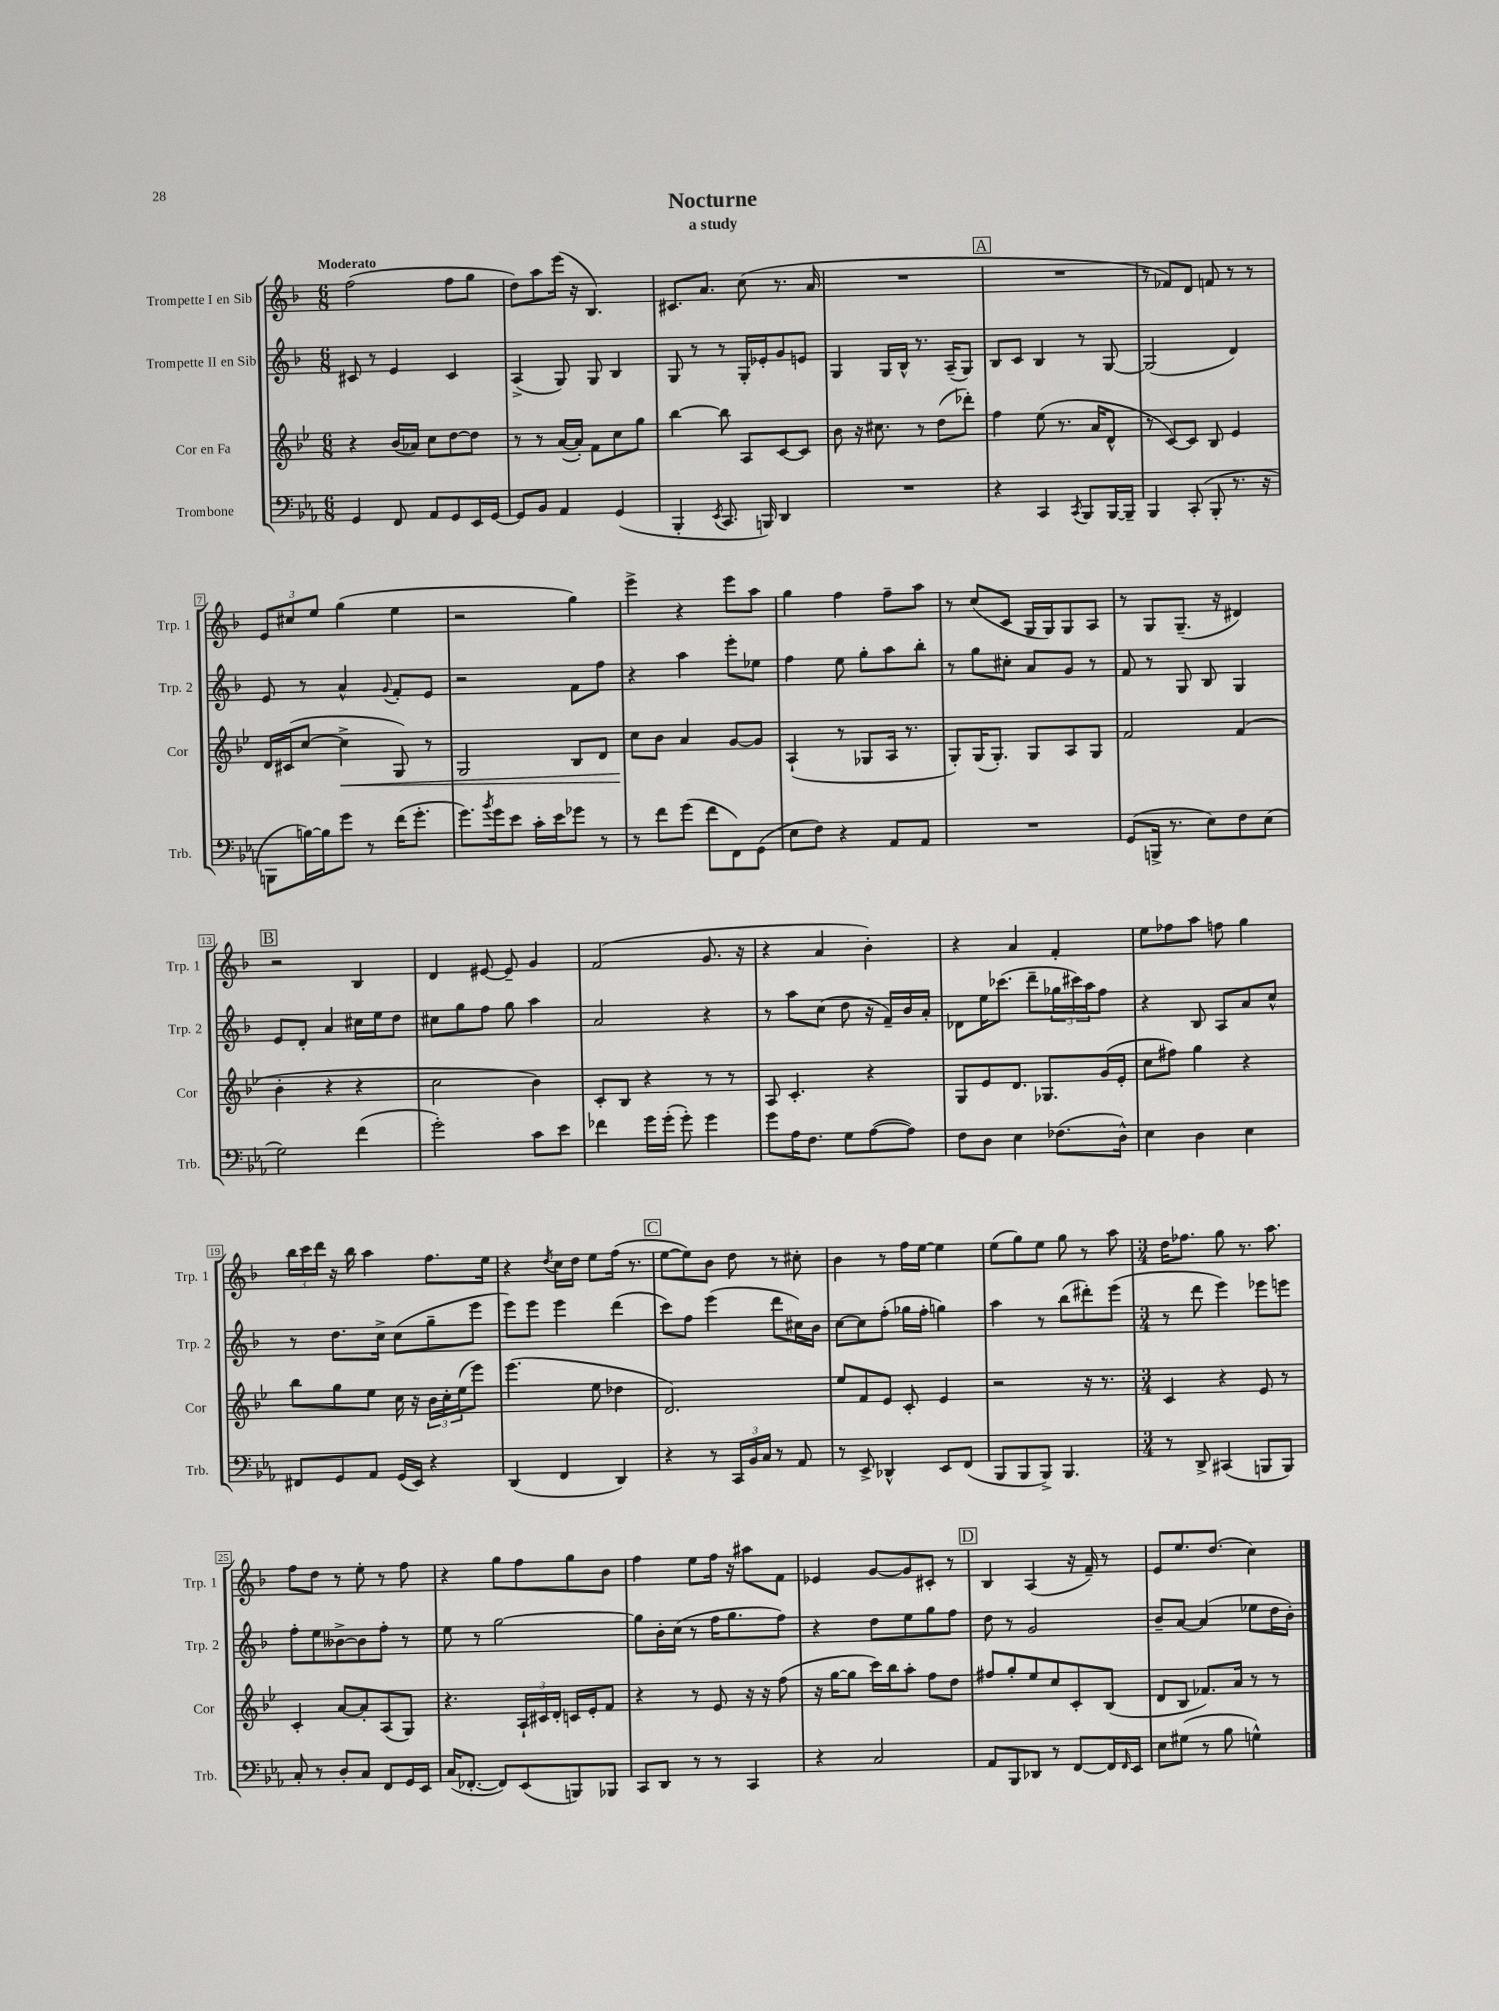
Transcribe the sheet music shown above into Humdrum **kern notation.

**kern	**kern	**dynam	**kern	**kern
*part4	*part3	*part3	*part2	*part1
*staff4	*staff3	*staff3	*staff2	*staff1
*I"Trombone	*I"Cor en Fa	*	*I"Trompette II en Sib	*I"Trompette I en Sib
*I'Trb.	*I'Cor	*	*I'Trp. 2	*I'Trp. 1
*clefF4	*clefG2	*	*clefG2	*clefG2
*k[b-e-a-]	*k[b-e-]	*	*k[b-]	*k[b-]
*M6/8	*M6/8	*	*M6/8	*M6/8
=1	=1	=1	=1	=1
!	!	!	!	!LO:TX:a:B:t=Moderato
4GG/	4r	.	8c#X/	(2ff\
.	.	.	8r	.
8FF/	(16b-/LL	.	4e/	.
.	16a-X/JJ)	.	.	.
8AA-/L	8cc\L	.	.	.
8GG/	[8dd\	.	4c#/	8ff\L
16EE-/L	8dd\J]	.	.	8gg\J
[16GG/JJ	.	.	.	.
=2	=2	=2	=2	=2
8GG/L]	8r	.	(4A^/	8dd\L)
8BB-/J	8r	.	.	8aa\
4AA-/	([16a/LL	.	8G/)	(16eee\Jk
.	16a'/JJ])	.	.	16r
.	8f\L	.	8G/	4.B-/)
(4GG/	8cc\	.	4B-/	.
.	8gg\J	.	.	.
=3	=3	=3	=3	=3
4BBB-'/	[4bb-\	.	8G/	8.c#X/L
.	.	.	8r	.
.	.	.	.	8.a/J
8qEE-/	.	.	.	.
8.CC/	8bb-\]	.	8r	.
.	8A/L	.	16G'/LL	(8cc\
16BBBn/)	.	.	16e-X'/J	.
4DD/	[8c/	.	8g/	8.r
.	8c/J]	.	8en/J	.
.	.	.	.	16a/
=4	=4	=4	=4	=4
2.r	8b-\	.	4G/	2.r
.	16r	.	.	.
.	8.cc#X\	.	.	.
.	.	.	16G/LL	.
.	.	.	16B-^^/JJ	.
.	8r	.	8.r	.
.	(8dd\L	.	.	.
.	.	.	(16A~/KL	.
.	8ddd-X'\J)	.	8G/J)	.
!!LO:REH:place=s1:t=A
=5	=5	=5	=5	=5
4r	4ff\	.	8B-/L	2.r
.	.	.	8c/J	.
4CC/	(8ee-\	.	4B-/	.
.	8.r	.	.	.
8qCC/	.	.	.	.
8BBB-/L	.	.	8r	.
.	16a/KL	.	.	.
[16BBB-/L	8d^^/J	.	[8G/	.
16BBB-~/JJ]	.	.	.	.
=6	=6	=6	=6	=6
4BBB-/	8r	.	(2G/]	8r
.	[8c/L)	.	.	8f-X/L)
(8CC'/	8c/J]	.	.	8d/J
8BBB-'/	8B-/	.	.	8fn/
8.r	4e-/	.	4d/)	8r
.	.	.	.	8r
16r	.	.	.	.
!!LO:LB:g=z
=7	=7	=7	=7	=7
8BBBn\L	16d/LL	.	8e/	12e/L
.	(16c#X/J	.	.	.
.	.	.	.	12cc#X/
[16Bn\L)	[8cc/J	.	8r	.
.	.	.	.	12ee/J
16B\J]	.	.	.	.
!	!	!LO:HP:b	!	!
8g\J	4cc^\]	<	4a^^/	(4gg\
8r	.	.	.	.
.	.	.	8qqg/	.
(16f\KL	8G/)	.	8f'/L	4ee\
8.g'\J	.	.	.	.
.	8r	.	8e/J	.
=8	=8	=8	=8	=8
8.g\L)	2G/	.	2r	2r
8qb-/	.	.	.	.
16g\k	.	.	.	.
8e-\J	.	.	.	.
16c'\LL	.	.	.	.
16e-\J	.	.	.	.
8g-X\J	8B-/L	.	8f\L	4gg\)
8r	8d/J	.	8ff\J	.
=9	=9	=9	=9	=9
8r	8cc\L	.	4r	4eee^\
8f\L	8b-\J	[	.	.
(8g\J	4a/	.	4aa\	4r
8f\L	.	.	.	.
8FF\)	[8g/L	.	8eee'\L	8eee\L
(8GG\J	8g/J]	.	8ee-X\J	8aa\J
=10	=10	=10	=10	=10
8E-\L	(4A`/	.	4ff\	4gg\
8F\J)	.	.	.	.
4r	8r	.	8ee\	4ff\
.	8G-X/L	.	8gg'\L	.
8AA-/L	16A/Jk	.	8aa\	8ff~\L
.	8.r	.	.	.
8AA-/J	.	.	8bb-'\J	8aa\J
=11	=11	=11	=11	=11
2.r	8G'/L)	.	8r	8r
.	(16G/K	.	8gg\L	(8cc/L
.	8.G'/J)	.	.	.
.	.	.	8cc#X'\J	8c/J
.	8G/L	.	8a/L	16G/LL
.	.	.	.	16G/J)
.	8A/	.	8g/J	8G/
.	8G/J	.	8r	8A/J
=12	=12	=12	=12	=12
(8GG/L	2f/	.	8f/	8r
16BBBn^/Jk	.	.	8r	8G/L
8.r	.	.	.	.
.	.	.	8G/	(8.G~/J
8E-\L)	.	.	8B-/	.
.	.	.	.	16r
8F\	(4f/	.	4G/	4d#X/)
(8E-\J	.	.	.	.
!!LO:LB:g=z
!!LO:REH:place=s1:t=B
=13	=13	=13	=13	=13
2G\)	4b-'\	.	8e/L	2r
.	.	.	8d'/J	.
.	4r	.	4a/	.
(4f\	4r	.	16cc#X\LL	4B-/
.	.	.	16ee\J	.
.	.	.	8dd\J	.
=14	=14	=14	=14	=14
2g'\)	2cc\	.	8cc#X\L	4d/
.	.	.	8gg\	.
.	.	.	8ff\J	[8e#X/
.	.	.	8gg\	8e#~/]
8c\L	4b-\)	.	4aa\	4g/
8e-\J	.	.	.	.
=15	=15	=15	=15	=15
4f-X\	8c'/L	.	2a/	(2f/
.	8B-/J	.	.	.
16g\LL	4r	.	.	.
(16g'\JJ	.	.	.	.
8g'\)	.	.	.	.
4g\	8r	.	4r	8.g/
.	8r	.	.	.
.	.	.	.	16r
=16	=16	=16	=16	=16
8g\L	8A/	.	8r	4r
16A-\K	4.c'/	.	8aa\L	.
8.F\J	.	.	.	.
.	.	.	(8cc\J	4a/
8G\L	.	.	8dd\	.
([8A-\	4r	.	16r	4b-'\)
.	.	.	16f~/LL)	.
8A-\J])	.	.	16b-/	.
.	.	.	16a'/JJ	.
=17	=17	=17	=17	=17
8F\L	8G/L	.	8d-X\L	4r
8D\J	8e-/	.	16ee\K	.
.	.	.	(8.ccc-X\J	.
4E-\	8.d/J	.	.	4a/
.	.	.	8ddd~\L	.
.	8.G-X/L	.	.	.
(8.F-X\L	.	.	24gg-X\L	4f'/
.	.	.	24ccc#X\)	.
.	.	.	24aa\J	.
.	(16g/L	.	8ff\J	.
16D^^\Jk)	16e-'/JJ	.	.	.
=18	=18	=18	=18	=18
4E-\	8cc\L	.	4r	8ee\L
.	8ff#X\J)	.	.	8ff-X\
4D\	4gg\	.	8B-/	8aa\J
.	.	.	8A/L	8ffn\
4E-\	4r	.	8a/	4gg\
.	.	.	8cc^^/J	.
!!LO:LB:g=z
=19	=19	=19	=19	=19
8FF#X/L	8bb-\L	.	8r	24bb-\LL
.	.	.	.	24ccc\
.	.	.	.	24ddd\JJ
8GG/	8gg\	.	8.dd\L	16r
.	.	.	.	16bb-\
8AA-/J	8ee-\J	.	.	4aa\
.	.	.	16cc^\Jk	.
(16GG/LL	16cc\	.	(8cc\L	.
16EE-/JJ)	16r	.	.	.
4r	24b-\LL	.	8gg~\	8.ff\L
.	24cc'\	.	.	.
.	(24ee-\J	.	.	.
.	8eee-\J)	.	8eee\J	.
.	.	.	.	16ee\Jk
=20	=20	=20	=20	=20
(4DD/	(4.eee-\	.	8eee\L)	4r
.	.	.	8eee\J	.
.	.	.	.	8qdd/
4FF/	.	.	4eee\	16cc\LL
.	.	.	.	16dd\JJ
.	8ee-\	.	.	8ee\L
4DD/)	4dd-X\	.	(4ddd\	(16ff\Jk
.	.	.	.	8.r
!!LO:REH:place=s1:t=C
=21	=21	=21	=21	=21
4r	2.d/)	.	8ccc\L)	[8ee\L
.	.	.	8ff\J	8ee\])
8r	.	.	(4eee\	8b-\J
24CC/LL	.	.	.	8dd\
24BB-/	.	.	.	.
24C/JJ	.	.	.	.
8r	.	.	8ddd\L	8r
8AA-/	.	.	16cc#X\L)	8cc#X'\
.	.	.	16b-\JJ	.
=22	=22	=22	=22	=22
8r	8ee-/L	.	[8cc\L	4b-\
8EE-^/	8f/	.	8cc\]	.
4DD-X^^/	8e-/J	.	(8ff'\J	8r
.	8c'/	.	16gg-X\LL	16ff\LL
.	.	.	16ff'\JJ	[16ee\JJ
8EE-/L	4e-/	.	4ggn\)	4ee\]
(8FF/J	.	.	.	.
=23	=23	=23	=23	=23
8BBB-/L	2r	.	4aa\	(8ee\L
8BBB-/	.	.	.	8gg\)
8BBB-^/J)	.	.	8r	8ee\J
4.BBB-/	.	.	(8bb-\L	8gg\
.	16r	.	8ddd#X'\)	8r
.	8.r	.	.	.
.	.	.	(8eee\J	8aa\
=24	=24	=24	=24	=24
*M3/4	*M3/4	*	*M3/4	*M3/4
8r	4c/	.	8r	16dd\KL
.	.	.	.	8.ff-X\J
8DD^/	.	.	8ddd\	.
(4CC#X/	4r	.	4eee\)	8gg\
.	.	.	.	8.r
8BBBn/L	8e-/	.	8eee-X\L	.
.	.	.	.	8.aa\
8BBB/J)	8r	.	8eeen\J	.
!!LO:LB:g=z
=25	=25	=25	=25	=25
8C'/	4c'/	.	8ff'\L	8ff\L
8r	.	.	8ee\	8dd\J
8D'/L	[8a/L	.	[8b--X^\	8r
8C/J	8a'/]	.	8b--\]	8ee'\
8FF/L	(8A/	.	8ff'\J	8r
16GG/L	8G/J)	.	8r	8ff\
16EE-/JJ	.	.	.	.
=26	=26	=26	=26	=26
(16C/KL	4.r	.	8ee\	4r
[8.FF-X'/J	.	.	.	.
.	.	.	8r	.
8FF-/L])	.	.	[2gg\	8gg\L
(8EE-/	24A`/LL	.	.	8ff\
.	24c#X/	.	.	.
.	24d'/JJ	.	.	.
8BBBn/)	16cn/LL	.	.	8gg\
.	16e-'/J	.	.	.
8BBB-X/J	8f/J	.	.	8b-\J
=27	=27	=27	=27	=27
8CC/L	4r	.	8gg\L]	4ff\
8DD/J	.	.	16b-'\L	.
.	.	.	(16cc\JJ	.
8r	8r	.	8r	8ee\L
8r	8e-/	.	16ff\KL	16ff\Jk
.	.	.	8.gg\	16r
4CC/	16r	.	.	8aa#X\L
.	16r	.	.	.
.	(8ff\	.	8ff\J)	8f\J
=28	=28	=28	=28	=28
4r	16r	.	4r	4e-X/
.	[16gg\KL	.	.	.
.	8gg\J]	.	.	.
2C/	16ccc\LL)	.	8dd\L	[8g/L
.	16bb-\J	.	.	.
.	8aa'\J	.	8ee\	8g/]
.	8ff\L	.	8gg\	8c#X'/J
.	8dd\J	.	8ff\J	8r
!!LO:REH:place=s1:t=D
=29	=29	=29	=29	=29
8AA-/L	8ff#X/L	.	8dd\	4B-/
8BBB-/	8gg'/	.	8r	.
8DD-X/J	8ee-/	.	2g/	(4A/
8r	8cc/	.	.	.
[8FF/L	8c'/	.	.	16r
.	.	.	.	16f~/)
16FF/L]	(8B-/J	.	.	8r
16qqFF/	.	.	.	.
16EE-/JJ	.	.	.	.
=30	=30	=30	=30	=30
8E-\L	8d/L	.	8b-~/L	8e/L
(8G#X\J	8B-/J	.	[8a/J	8.ee/
8r	8.f-X/L)	.	(4a/]	.
.	.	.	.	(8.dd/J
8B-\	.	.	.	.
.	16a/Jk	.	.	.
4Gn^^\)	8r	.	8ee-X\L	4cc\)
.	8r	.	16dd\L	.
.	.	.	16b-'\JJ)	.
==	==	==	==	==
*-	*-	*-	*-	*-
